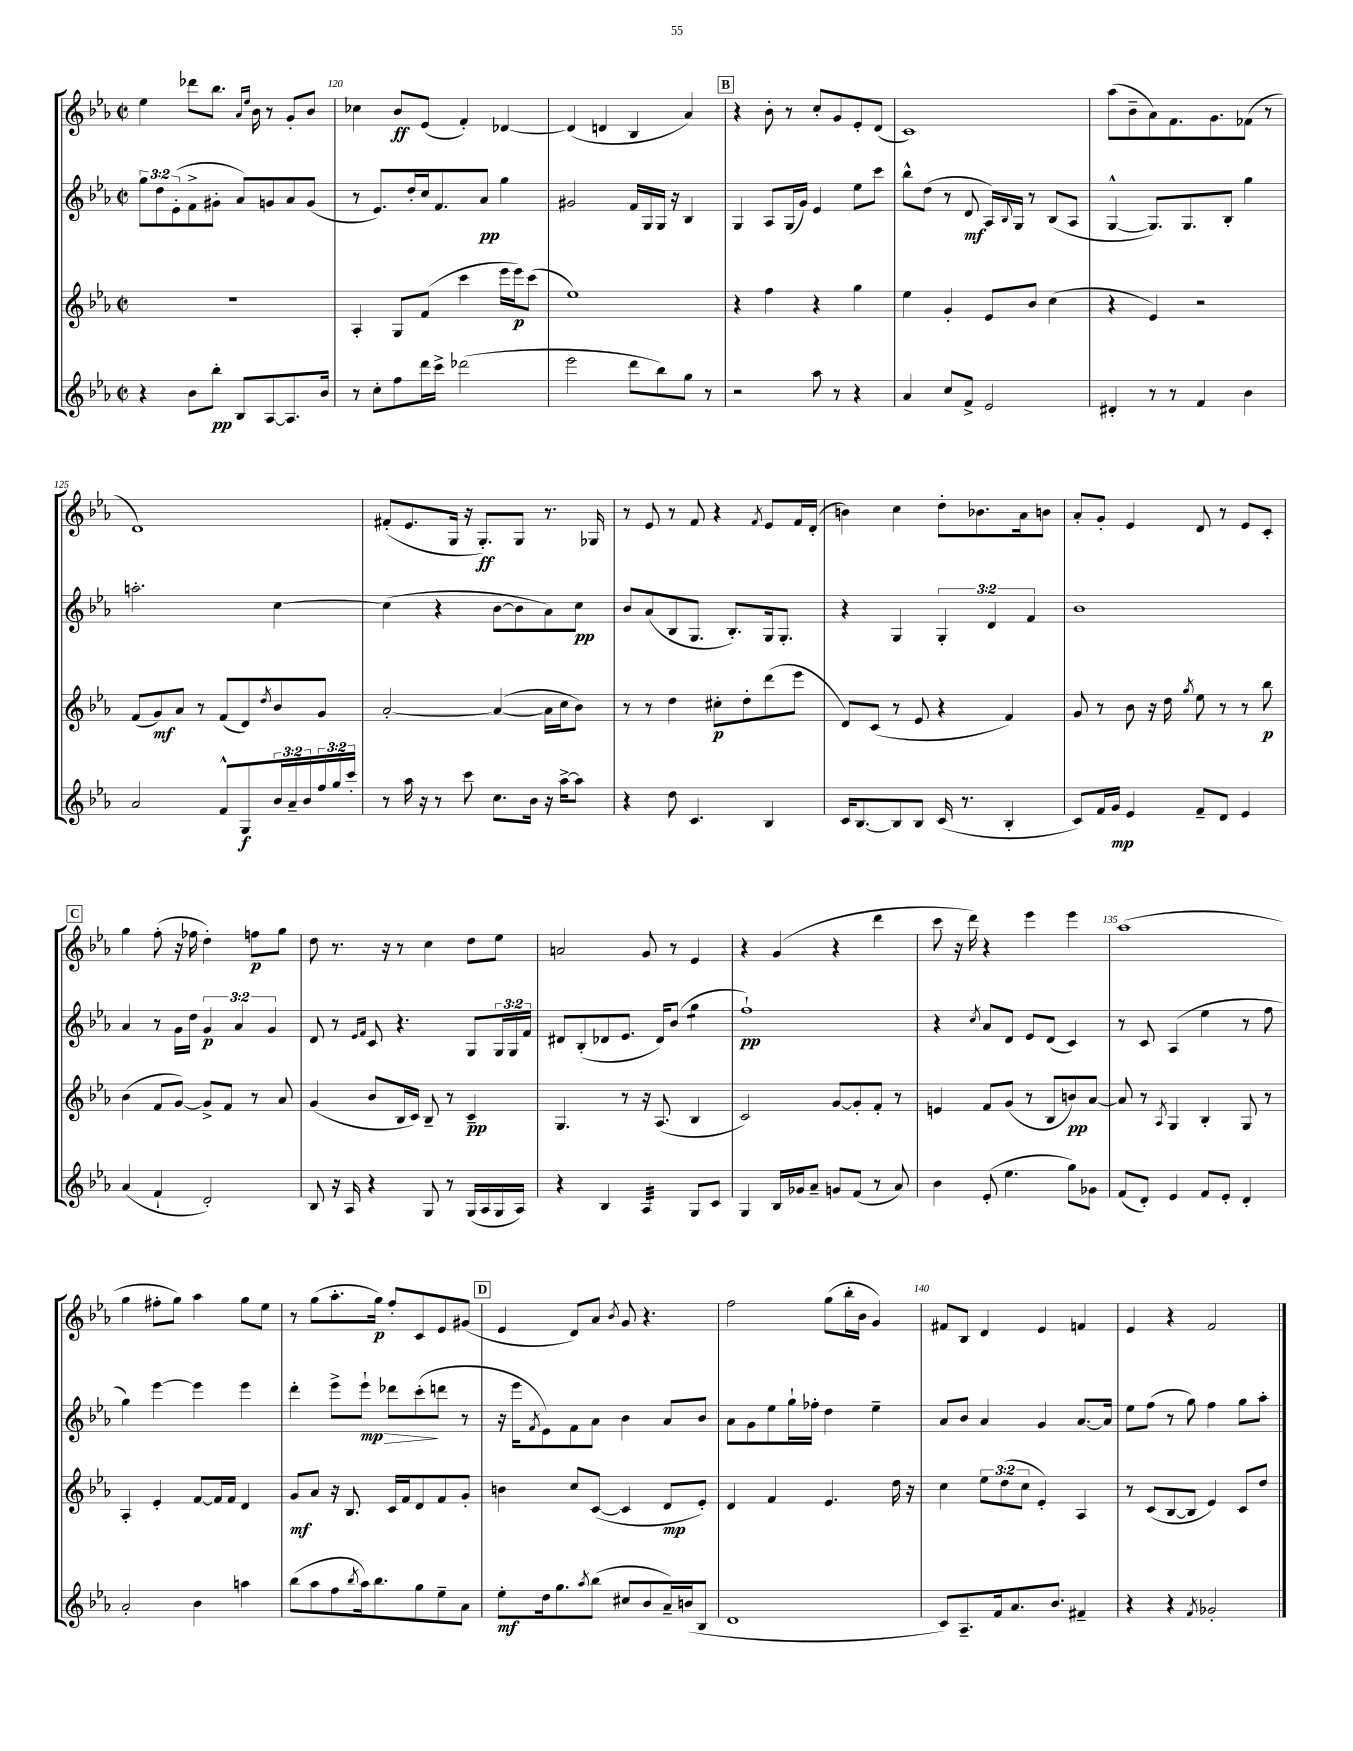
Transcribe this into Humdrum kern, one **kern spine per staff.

**kern	**dynam	**kern	**dynam	**kern	**dynam	**kern	**dynam
*part4	*part4	*part3	*part3	*part2	*part2	*part1	*part1
*staff4	*staff4	*staff3	*staff3	*staff2	*staff2	*staff1	*staff1
*clefG2	*	*clefG2	*	*clefG2	*	*clefG2	*
*k[b-e-a-]	*	*k[b-e-a-]	*	*k[b-e-a-]	*	*k[b-e-a-]	*
*M2/2	*	*M2/2	*	*M2/2	*	*M2/2	*
*met(c|)	*	*met(c|)	*	*met(c|)	*	*met(c|)	*
=119	=119	=119	=119	=119	=119	=119	=119
4r	.	1r	.	12gg\L	.	4ee-\	.
.	.	.	.	12dd\	.	.	.
.	.	.	.	(12e-'\	.	.	.
8b-\L	.	.	.	8f^\	.	8ddd-X\L	.
8bb-'\J	pp	.	.	8g#X'\J	.	8.bb-\J	.
8B-/L	.	.	.	8a-/L)	.	.	.
.	.	.	.	.	.	16qqa-/LL	.
.	.	.	.	.	.	16qqee-/JJ	.
.	.	.	.	.	.	16b-\	.
[8A-/	.	.	.	8gn/	.	8r	.
8.A-/]	.	.	.	8a-/	.	8g'/L	.
.	.	.	.	(8g/J	.	8b-/J	.
16b-/Jk	.	.	.	.	.	.	.
=120	=120	=120	=120	=120	=120	=120	=120
8r	.	4A-'/	.	8r	.	4cc-X\	.
8cc'\L	.	.	.	8.e-/L)	.	.	.
8ff\	.	8G/L	.	.	.	8b-/L	ff
.	.	.	.	16dd'/L	.	.	.
16ddd\L	.	(8f/J	.	16cc/J	.	(8e-/J	.
16ccc^\JJ	.	.	.	8.f/	.	.	.
(2ddd-X\	.	4ccc\	.	.	.	4f'/)	.
.	.	.	.	8a-/J	pp	.	.
.	.	16eee-\LL	.	4gg\	.	[4d-X/	.
.	.	16eee-\J)	p	.	.	.	.
.	.	(8ccc\J	.	.	.	.	.
=121	=121	=121	=121	=121	=121	=121	=121
2eee-\	.	1ee-)	.	2g#X/	.	(4d-/]	.
.	.	.	.	.	.	4dn/	.
8ddd\L	.	.	.	16f/LL	.	4B-/	.
.	.	.	.	16G/	.	.	.
8bb-\)	.	.	.	16G/JJ	.	.	.
.	.	.	.	16r	.	.	.
8gg\J	.	.	.	4B-/	.	4a-/)	.
8r	.	.	.	.	.	.	.
!!LO:REH:place=s1:t=B
=122	=122	=122	=122	=122	=122	=122	=122
2r	.	4r	.	4G/	.	4r	.
.	.	4ff\	.	8A-/L	.	8b-'\	.
.	.	.	.	(16G/L	.	8r	.
.	.	.	.	16g/JJ)	.	.	.
8aa-\	.	4r	.	4e-/	.	8cc'/L	.
8r	.	.	.	.	.	8g/	.
4r	.	4gg\	.	8ee-\L	.	8e-'/	.
.	.	.	.	8ccc\J	.	(8d/J	.
=123	=123	=123	=123	=123	=123	=123	=123
4a-/	.	4ee-\	.	8bb-^^\L	.	1c)	.
.	.	.	.	(8dd\J	.	.	.
8cc/L	.	4g'/	.	8r	.	.	.
8f^/J	.	.	.	8d/	mf	.	.
2e-/	.	8e-/L	.	16A-/LL)	.	.	.
.	.	.	.	8qqB-/	.	.	.
.	.	.	.	16G/JJ	.	.	.
.	.	8b-/J	.	8r	.	.	.
.	.	(4cc\	.	(8B-/L	.	.	.
.	.	.	.	8A-/J	.	.	.
=124	=124	=124	=124	=124	=124	=124	=124
4d#X'/	.	4r	.	[4G^^/	.	(8aa-\L	.
.	.	.	.	.	.	8b-~\	.
8r	.	4e-/)	.	8.G/L])	.	8a-\)	.
8r	.	.	.	.	.	8.f\	.
.	.	.	.	8.G/	.	.	.
4f/	.	2r	.	.	.	.	.
.	.	.	.	.	.	8.g\	.
.	.	.	.	8B-'/J	.	.	.
4b-\	.	.	.	4gg\	.	(8f-X\J	.
.	.	.	.	.	.	8r	.
!!LO:LB:g=z
=125	=125	=125	=125	=125	=125	=125	=125
2a-/	.	(8f/L	.	2.aan'\	.	1d)	.
.	.	8g/)	mf	.	.	.	.
.	.	8a-/J	.	.	.	.	.
.	.	8r	.	.	.	.	.
8f^^/L	.	(8f/L	.	.	.	.	.
8G/	f	8d/)	.	.	.	.	.
.	.	8qdd/	.	.	.	.	.
24b-/L	.	8b-/	.	[4cc\	.	.	.
24a-~/	.	.	.	.	.	.	.
24b-/	.	.	.	.	.	.	.
24ff/	.	8g/J	.	.	.	.	.
24gg/	.	.	.	.	.	.	.
24ccc'/JJ	.	.	.	.	.	.	.
=126	=126	=126	=126	=126	=126	=126	=126
8r	.	[2a-'/	.	(4cc\]	.	(8f#X'/L	.
16aa-\	.	.	.	.	.	8.e-/	.
16r	.	.	.	.	.	.	.
8r	.	.	.	4r	.	.	.
.	.	.	.	.	.	16G/Jk	.
8ccc\	.	.	.	.	.	16r	.
.	.	.	.	.	.	8.G'/L)	ff
8.cc\L	.	(4a-/_	.	[8b-\L	.	.	.
.	.	.	.	8b-\]	.	8G/J	.
16b-\Jk	.	.	.	.	.	.	.
16r	.	16a-\LL]	.	8a-\)	.	8.r	.
[16aa-^\KL	.	16cc\J	.	.	.	.	.
8aa-\J]	.	8b-\J)	.	8cc\J	pp	.	.
.	.	.	.	.	.	16G-X/	.
=127	=127	=127	=127	=127	=127	=127	=127
4r	.	8r	.	8b-/L	.	8r	.
.	.	8r	.	(8a-/	.	8e-/	.
8dd\	.	4dd\	.	8B-/	.	8r	.
4.c/	.	.	.	8.G/J	.	8f/	.
.	.	8cc#X'\L	p	.	.	4r	.
.	.	.	.	8.B-'/L)	.	.	.
.	.	8dd'\	.	.	.	.	.
.	.	.	.	.	.	8qf/	.
4B-/	.	(8ddd\	.	16G/k	.	8e-/L	.
.	.	.	.	8.G'/J	.	.	.
.	.	8eee-\J	.	.	.	16f/L	.
.	.	.	.	.	.	(16d'/JJ	.
=128	=128	=128	=128	=128	=128	=128	=128
16c/KL	.	8d/L)	.	4r	.	4bn\)	.
[8.B-/	.	.	.	.	.	.	.
.	.	(8c/J	.	.	.	.	.
8B-/]	.	8r	.	4G/	.	4cc\	.
8B-/J	.	8e-/	.	.	.	.	.
(16c/	.	4r	.	6G'/	.	8dd'\L	.
8.r	.	.	.	.	.	.	.
.	.	.	.	.	.	8.b-X\	.
.	.	.	.	6d/	.	.	.
4B-'/	.	4f/)	.	.	.	.	.
.	.	.	.	.	.	16a-\k	.
.	.	.	.	6f/	.	.	.
.	.	.	.	.	.	8bn\J	.
=129	=129	=129	=129	=129	=129	=129	=129
8c/L)	.	8g/	.	1b-	.	8a-'/L	.
16f/L	.	8r	.	.	.	8g'/J	.
16g/JJ	mp	.	.	.	.	.	.
4e-/	.	8b-\	.	.	.	4e-/	.
.	.	16r	.	.	.	.	.
.	.	16dd\	.	.	.	.	.
.	.	8qgg/	.	.	.	.	.
8f~/L	.	8ee-\	.	.	.	8d/	.
8d/J	.	8r	.	.	.	8r	.
4e-/	.	8r	.	.	.	8e-/L	.
.	.	8bb-\	p	.	.	8c'/J	.
!!LO:LB:g=z
!!LO:REH:place=s1:t=C
=130	=130	=130	=130	=130	=130	=130	=130
(4a-/	.	(4b-\	.	4a-/	.	4gg\	.
4f`/	.	8f/L	.	8r	.	(8ff'\	.
.	.	[8g/J)	.	16g\LL	.	16r	.
.	.	.	.	16dd\JJ	.	16ff-X\	.
2d'/)	.	8g^/L]	.	6g/	p	4dd'\)	.
.	.	8f/J	.	.	.	.	.
.	.	.	.	6a-/	.	.	.
.	.	8r	.	.	.	8ffn\L	p
.	.	.	.	6g/	.	.	.
.	.	8a-/	.	.	.	8gg\J	.
=131	=131	=131	=131	=131	=131	=131	=131
8B-/	.	(4g/	.	8d/	.	8dd\	.
16r	.	.	.	8r	.	8.r	.
16A-/	.	.	.	.	.	.	.
.	.	.	.	16qqe-/LL	.	.	.
.	.	.	.	16qqf/JJ	.	.	.
4r	.	8b-/L	.	8c/	.	.	.
.	.	.	.	.	.	16r	.
.	.	16B-/L	.	4.r	.	8r	.
.	.	16c/JJ)	.	.	.	.	.
8G/	.	8B-~/	.	.	.	4cc\	.
8r	.	8r	.	.	.	.	.
(16G/LL	.	4c~/	pp	8G/L	.	8dd\L	.
16A-/	.	.	.	.	.	.	.
16G/	.	.	.	24G/L	.	8ee-\J	.
.	.	.	.	24G/	.	.	.
16A-/JJ)	.	.	.	.	.	.	.
.	.	.	.	24f/JJ	.	.	.
=132	=132	=132	=132	=132	=132	=132	=132
4r	.	4.G/	.	8d#X/L	.	2an/	.
.	.	.	.	(8B-'/	.	.	.
4B-/	.	.	.	8d-X/	.	.	.
.	.	8r	.	8.e-/J	.	.	.
*tremolo	*	*	*	*	*	*	*
32A-/LLL	.	16r	.	.	.	8g/	.
32A-/	.	.	.	.	.	.	.
32A-/	.	(8.A-/	.	16d-/KL)	.	.	.
32A-/	.	.	.	.	.	.	.
32A-/	.	.	.	(8b-/J	.	8r	.
32A-/	.	.	.	.	.	.	.
32A-/	.	.	.	.	.	.	.
32A-/JJJ	.	.	.	.	.	.	.
*Xtremolo	*	*	*	*	*	*	*
*	*	*	*	*tremolo	*	*	*
8G/L	.	4B-/	.	8gg\L	.	4e-/	.
8c/J	.	.	.	8gg\J	.	.	.
*	*	*	*	*Xtremolo	*	*	*
=133	=133	=133	=133	=133	=133	=133	=133
4G/	.	2c/)	.	1ff`)	pp	4r	.
16B-/LL	.	.	.	.	.	(4g/	.
16g-X/J	.	.	.	.	.	.	.
8a-~/J	.	.	.	.	.	.	.
8gn/L	.	[8g/L	.	.	.	4r	.
(8f/J	.	8g'/]	.	.	.	.	.
8r	.	8f'/J	.	.	.	4ddd\	.
8a-/)	.	8r	.	.	.	.	.
=134	=134	=134	=134	=134	=134	=134	=134
4b-\	.	4en/	.	4r	.	8ccc\	.
.	.	.	.	.	.	16r	.
.	.	.	.	.	.	16ddd\)	.
.	.	.	.	8qcc/	.	.	.
(8e-'/	.	8f/L	.	8a-/L	.	4r	.
4.ee-\	.	(8g/J	.	8d/J	.	.	.
.	.	8r	.	8e-/L	.	4eee-\	.
.	.	8B-/L	.	(8d/J	.	.	.
8gg\L)	.	8bn/)	pp	4c/)	.	4eee-\	.
8g-X\J	.	[8a-/J	.	.	.	.	.
=135	=135	=135	=135	=135	=135	=135	=135
(8f/L	.	8a-/]	.	8r	.	(1aa-	.
8d'/J)	.	8r	.	8c/	.	.	.
.	.	8qA-/	.	.	.	.	.
4e-/	.	4G/	.	(4A-/	.	.	.
8f/L	.	4B-'/	.	4ee-\	.	.	.
8e-'/J	.	.	.	.	.	.	.
4d'/	.	8G/	.	8r	.	.	.
.	.	8r	.	8ff\	.	.	.
!!LO:LB:g=z
=136	=136	=136	=136	=136	=136	=136	=136
2a-'/	.	4A-'/	.	4gg\)	.	4gg\	.
.	.	4e-'/	.	[4eee-\	.	8ff#X'\L	.
.	.	.	.	.	.	8gg\J)	.
4b-\	.	[8f/L	.	4eee-\]	.	4aa-\	.
.	.	16f/L]	.	.	.	.	.
.	.	16f/JJ	.	.	.	.	.
4aan\	.	4d/	.	4eee-\	.	8gg\L	.
.	.	.	.	.	.	8ee-\J	.
=137	=137	=137	=137	=137	=137	=137	=137
(8bb-\L	.	8g/L	mf	4ddd'\	.	8r	.
8aa-\	.	8a-/J	.	.	.	(8gg\L	.
8ff\	.	16r	.	8eee-^\L	.	8.aa-'\	.
.	.	8.B-/	.	.	.	.	.
8qbb-/	.	.	.	.	.	.	.
!	!	!	!	!	!LO:HP:b	!	!
16aa-\k)	.	.	.	8eee-`\J	> mp	.	.
8.bb-\	.	.	.	.	.	16gg\Jk)	p
.	.	16c/LL	.	8ddd-X\L	.	8ff'/L	.
.	.	16f/J	.	.	.	.	.
8gg\	.	8d/	.	(8ccc'\	.	8c/	.
8ee-~\	.	8f/	.	8dddn\J	]	8e-/	.
8a-\J	.	8g'/J	.	8r	.	(8g#X/J	.
!!LO:REH:place=s1:t=D
=138	=138	=138	=138	=138	=138	=138	=138
8ee-'\L	mf	4bn\	.	16r	.	4e-/	.
.	.	.	.	16eee-\KL	.	.	.
.	.	.	.	8qf/	.	.	.
16dd\k	.	.	.	8e-\)	.	.	.
8.gg\	.	.	.	.	.	.	.
.	.	8cc/L	.	8f\	.	8d/L)	.
8qaa-/	.	.	.	.	.	.	.
(8bb-\J	.	([8c/J	.	8a-\J	.	8a-/J	.
.	.	.	.	.	.	8qb-/	.
8cc#X/L	.	4c/]	.	4b-\	.	8g/	.
8b-/	.	.	.	.	.	4.r	.
16a-~/L)	.	8d/L	mp	8a-/L	.	.	.
(16bn/J	.	.	.	.	.	.	.
8B-/J	.	8e-'/J)	.	8b-/J	.	.	.
=139	=139	=139	=139	=139	=139	=139	=139
1d	.	4d/	.	8a-\L	.	2ff\	.
.	.	.	.	8g\	.	.	.
.	.	4f/	.	8ee-\	.	.	.
.	.	.	.	16gg`\L	.	.	.
.	.	.	.	16ff-X'\JJ	.	.	.
.	.	4.e-/	.	4dd\	.	(8gg\L	.
.	.	.	.	.	.	16bb-'\L	.
.	.	.	.	.	.	16b-\JJ	.
.	.	.	.	4ee-~\	.	4g/)	.
.	.	16dd\	.	.	.	.	.
.	.	16r	.	.	.	.	.
=140	=140	=140	=140	=140	=140	=140	=140
8c/L)	.	4cc\	.	8a-/L	.	8f#X/L	.
8.A-~/	.	.	.	8b-/J	.	8B-/J	.
.	.	12ee-\L	.	4a-/	.	4d/	.
16f/k	.	.	.	.	.	.	.
.	.	(12dd\	.	.	.	.	.
8.a-/	.	.	.	.	.	.	.
.	.	12cc\J	.	.	.	.	.
.	.	4e-'/)	.	4g/	.	4e-/	.
8.b-/J	.	.	.	.	.	.	.
4f#X~/	.	4A-/	.	[8.a-/L	.	4fn/	.
.	.	.	.	16a-/Jk]	.	.	.
=141	=141	=141	=141	=141	=141	=141	=141
4r	.	8r	.	8ee-\L	.	4e-/	.
.	.	(8c/L	.	(8ff\J	.	.	.
4r	.	[8B-/	.	8r	.	4r	.
.	.	8B-/J]	.	8gg\)	.	.	.
8qf/	.	.	.	.	.	.	.
2g-X'/	.	4e-/)	.	4ff\	.	2f/	.
.	.	8c/L	.	8gg\L	.	.	.
.	.	8dd/J	.	8aa-'\J	.	.	.
==	==	==	==	==	==	==	==
*-	*-	*-	*-	*-	*-	*-	*-
